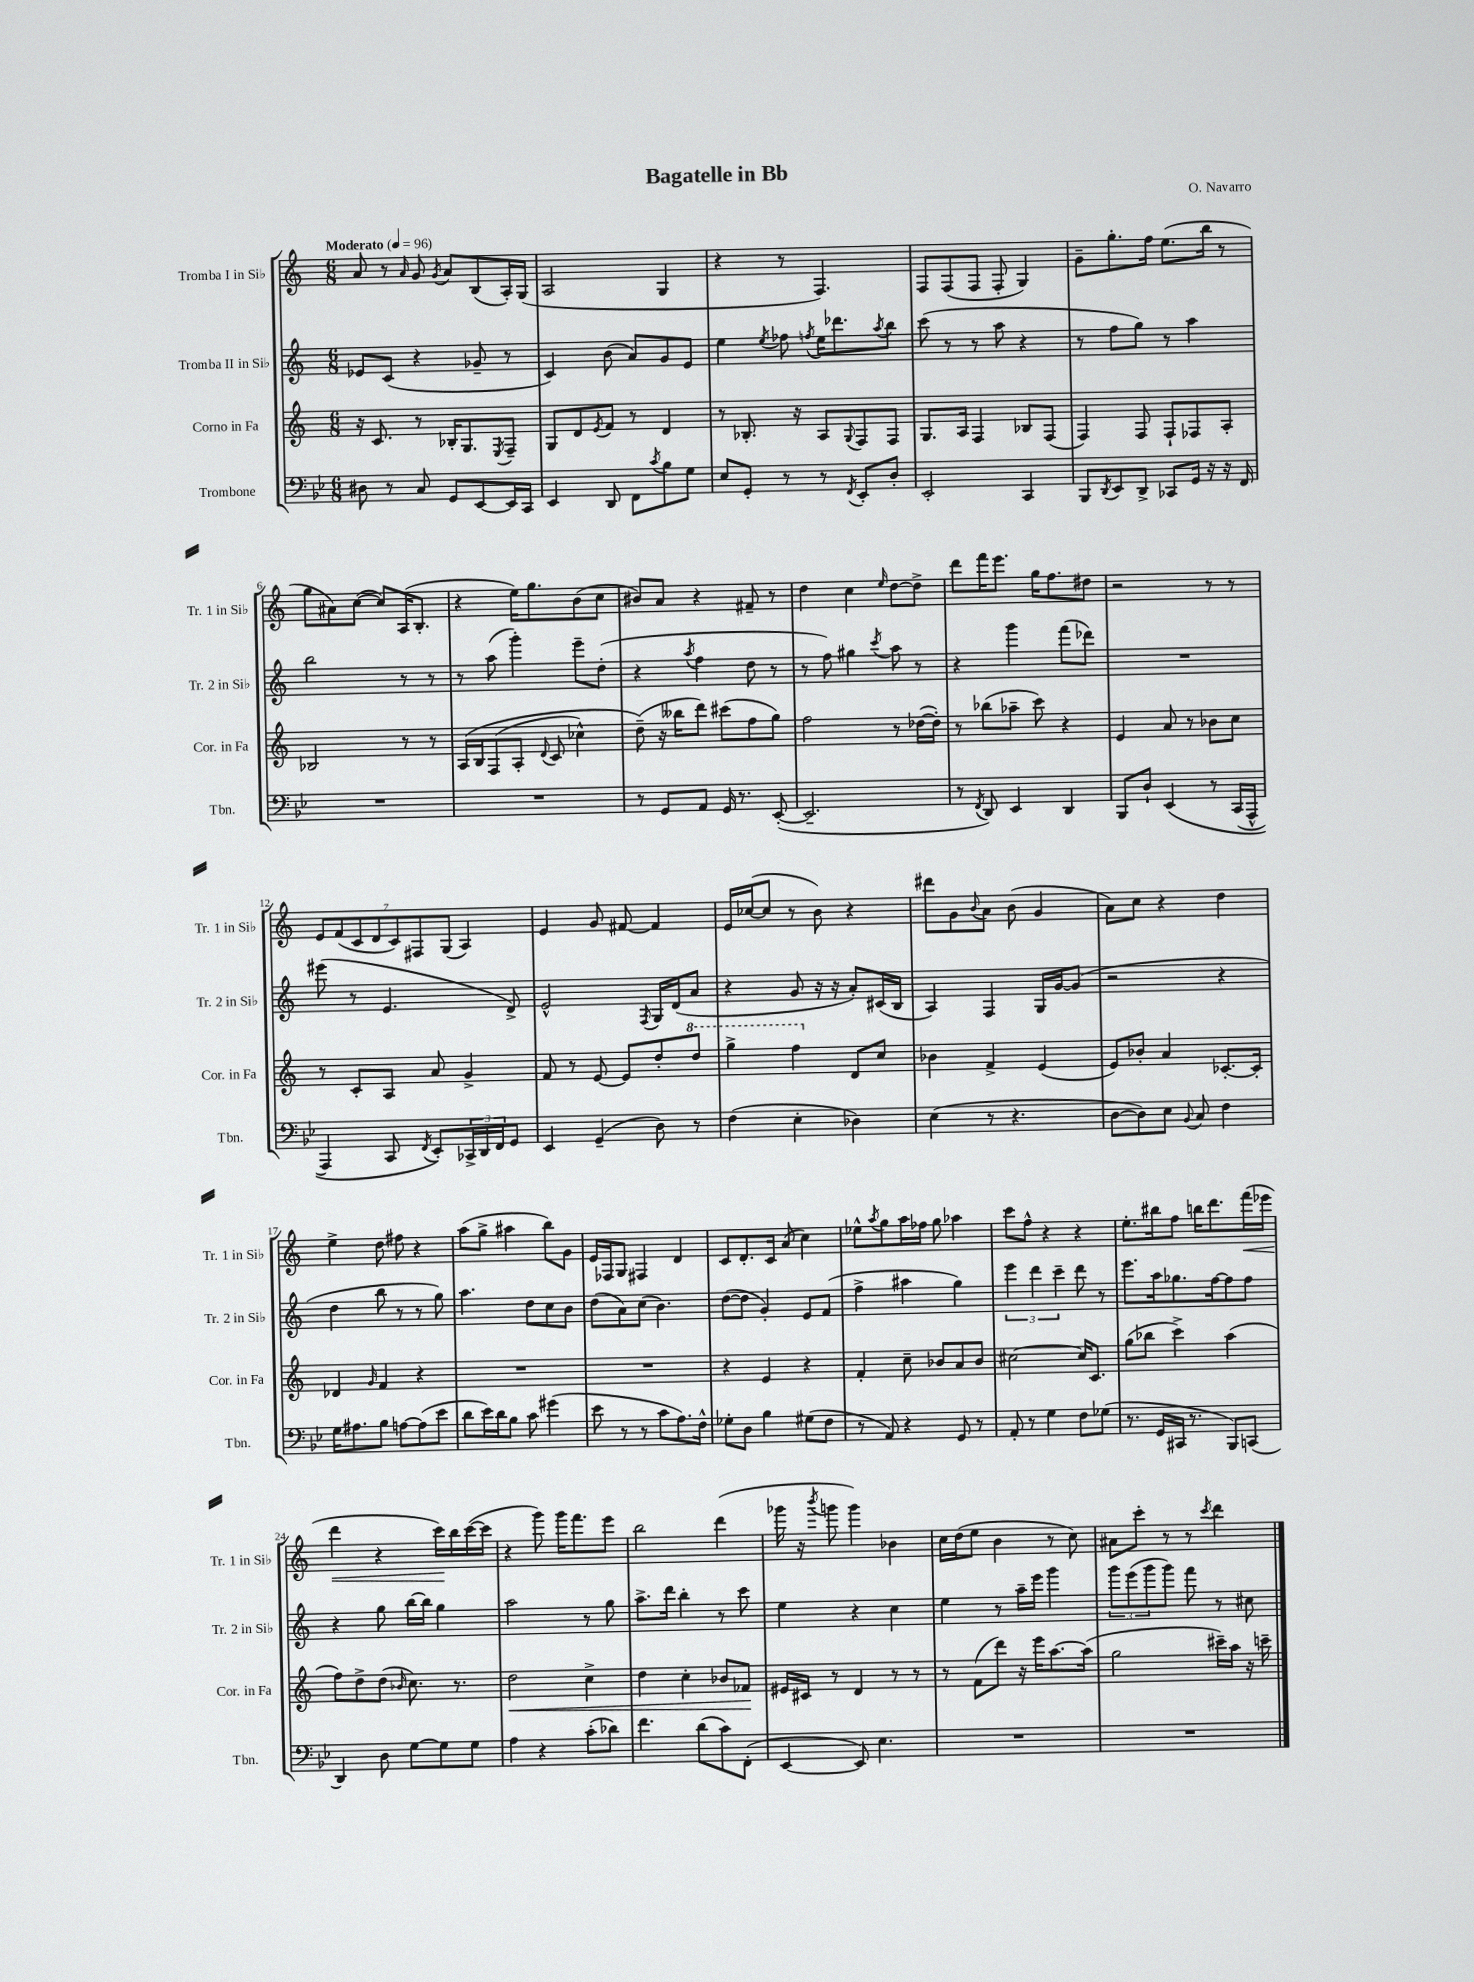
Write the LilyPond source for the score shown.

\header { title = "Bagatelle in Bb" composer = "O. Navarro" }
<<
\new StaffGroup <<
\new Staff = "s0" \with { instrumentName = "Tromba I in Sib" shortInstrumentName = "Tr. 1 in Sib" } {
    \clef treble \key c \major \numericTimeSignature \time 6/8 \tempo "Moderato" 4 = 96
    a'8 r8 \grace { a'16 } g'8 \acciaccatura { g'8 } a'8 b8( a16-.) g16( |
    a2 g4 |
    r4 r8 f4.) |
    f8 f8( f8 f8-. g4) |
    g'8-- g''8.-. f''16 e''8.( b''16 r8 |
    g''8 ais'8) c''8~( c''8) a16( b8.-. |
    r4 e''16) g''8. b'8( c''8 |
    bis'8) a'8 r4 fis'8-- r8 |
    d''4 c''4 \grace { e''16 } d''8~ d''8-> |
    d'''8 f'''16 e'''8. g''16 f''8. dis''8 |
    r2 r8 r8 |
    \tuplet 7/4 { e'8 f'8( c'8 d'8 c'8) fis8 g8( } a4) |
    e'4 g'8 fis'8~ fis'4 |
    e'16 ces''16~( ces''8 r8 b'8) r4 |
    dis'''8 g'8 \appoggiatura { b'8 } a'8 b'8( g'4 |
    a'8) c''8 r4 d''4 |
    e''4-> d''8 fis''8 r4 |
    a''8( g''8-> ais''4 b''8) g'8 |
    e'16 fes16 g8 fis4 d'4 |
    c'8 d'8.-. c'16 a'8( c''4) |
    ees''8-^ \acciaccatura { a''8 } g''8 a''16 fes''16 g''8 aes''4 |
    c'''8 f''8-^ r4 r4 |
    e''8.-. bis''16 f''8 b''16 d'''8. f'''16\<( ees'''16 |
    d'''4 r4 c'''16\!) b''16 c'''16~( c'''16 |
    r4 g'''8) g'''16 f'''8. e'''8 |
    b''2 d'''4( |
    ges'''16 r16 \acciaccatura { b'''8 } g'''8 g'''4) bes'4 |
    c''16 d''16( e''8 b'4 r8 c''8) |
    ais'8 c'''8-. r8 r8 \acciaccatura { c'''8 } d'''4 \bar "|." |
}
\new Staff = "s1" \with { instrumentName = "Tromba II in Sib" shortInstrumentName = "Tr. 2 in Sib" } {
    \clef treble \key c \major \numericTimeSignature \time 6/8
    ees'8 c'8( r4 ges'8-- r8 |
    c'4) b'8( a'8) g'8 e'8 |
    e''4 \acciaccatura { e''8 } fes''8 \acciaccatura { f''8 } e''16 des'''8. \acciaccatura { a''8 } b''8 |
    c'''8( r8 r8 a''8 r4 |
    r8 f''8 g''8) r8 a''4 |
    b''2 r8 r8 |
    r8 a''8( g'''4-.) e'''8-- d''8-.( |
    r4 \acciaccatura { a''8 } f''4 d''8 r8 |
    r8 f''8) gis''4 \acciaccatura { c'''8 } a''8 r8 |
    r4 g'''4 f'''8( des'''8) |
    R2. |
    eis'''8( r8 e'4. d'8->) |
    e'2-^ \acciaccatura { f8 } g16 d'16( a'8 |
    r4 g'8 r16 r16 a'8-.) cis'16( b16 |
    a4) f4 g16 g'16~ g'8( |
    r2 r4 |
    d''4 b''8 r8 r8 g''8) |
    a''4. d''8 c''8 b'8 |
    d''8( a'8) c''8( b'4.) |
    d''8~( d''8 g'4-.) e'8 f'8( |
    f''4-> ais''4 g''4) |
    \tuplet 3/2 { e'''4 d'''4 c'''4-- } d'''8 r8 |
    e'''8. a''16 ges''8. f''16~ f''8 f''8 |
    r4 g''8 b''16~ b''16 g''4 |
    a''2 r8 g''8 |
    a''8.-> d'''16 b''4-. r8 c'''8 |
    e''4 r4 c''4 |
    e''4 r8 a''16-- e'''16 g'''4 |
    \tuplet 3/2 { g'''8 e'''8( g'''8 } g'''8) f'''8 r8 cis''8 \bar "|." |
}
\new Staff = "s2" \with { instrumentName = "Corno in Fa" shortInstrumentName = "Cor. in Fa" } {
    \clef treble \key c \major \numericTimeSignature \time 6/8
    r16 c'8. r8 bes16-. g8. \acciaccatura { e8 } f8-- |
    g8 d'8 \acciaccatura { e'8 } f'8 r8 d'4 |
    r8 bes8.-. r16 a8 \appoggiatura { g8 } f8 f8 |
    g8. a16 f4 bes8 f8( |
    f4) f8 f8-! fes8 a8-. |
    bes2 r8 r8 |
    a16\( b16 f8( a8-. \appoggiatura { d'8 } c'8 ces''4-^) |
    d''8--(\) r16 beses''16 d'''8) cis'''8( f''8 g''8) |
    f''2 r8 des''16~( des''16-.) |
    r8 bes''8( aes''8-- c'''8) r4 |
    e'4 a'8 r8 bes'8 c''8 |
    r8 c'8-. a8 a'8 g'4-> |
    f'8 r8 e'8~ e'8 d''8-. \ottava #1 d'''8 |
    g'''4-> f'''4 \ottava #0 d'8 c''8 |
    bes'4 f'4-> e'4( |
    e'8) bes'8-. a'4 ces'8.~-. ces'16-. |
    des'4 \grace { g'16 } f'4 r4 |
    R2. |
    R2. |
    r4 e'4 r4 |
    f'4-. c''8-- bes'8 a'8 bes'8 |
    cis''2~ cis''16 c'8. |
    g''8( bes''8 c'''4->) a''4( |
    f''8) d''8-> d''8( \grace { bes'16 } c''8.) r8. |
    d''2\< c''4-> |
    d''4 c''4-. bes'8 fes'8\! |
    eis'16 cis'16 r8 d'4 r8 r8 |
    r8 f'8( d'''8) r16 e'''16 a''8.~ a''16( |
    g''2 cis'''16--) a''16 r16 c'''16-- \bar "|." |
}
\new Staff = "s3" \with { instrumentName = "Trombone" shortInstrumentName = "Tbn." } {
    \clef bass \key bes \major \numericTimeSignature \time 6/8
    dis8 r8 c8 g,8 ees,8~ ees,16 c,16 |
    ees,4 d,8 f,8 \acciaccatura { c'8 } bes8 g8 |
    ees8 g,8-. r8 r8 \acciaccatura { f,8 } ees,8-. d8-. |
    ees,2-. c,4 |
    bes,,8 \acciaccatura { d,8 } ees,8 d,8-> ces,8 g,16 r16 r16 f,16 |
    R2. |
    R2. |
    r8 g,8 a,8 g,16 r8. ees,8~-.( |
    ees,2.-- |
    r8 \acciaccatura { f,8 } d,8) ees,4 d,4 |
    bes,,8 d8-! ees,4\( r8 c,16( a,,16-^ |
    a,,4) c,8 \acciaccatura { f,8 } ees,8-.\) \tuplet 3/2 { ces,16-> d,16 f,16 } g,8 |
    ees,4 g,4--( d8) r8 |
    f4( ees4-. des4) |
    ees4( r8 r4. |
    d8~ d8) ees8 \appoggiatura { bes,8 } c8 f4 |
    g16 ais8. bes8 a8~ a8( ees'8 |
    d'8 ees'16) d'16 bes8 c'8 gis'4( |
    ees'8 r8 r8 c'8 a8.) f16-^ |
    ges8-. d8 bes4 gis8( f8 |
    r8 a,8) r4 g,8 r8 |
    a,8-. r8 g4 f8 ges8( |
    r8. g,16 cis,16 r8. bes,,8) c,8( |
    d,4) d8 g8~ g8 g8 |
    a4 r4 c'8-.( des'8) |
    f'4. d'8( c'8) f,8-.( |
    ees,4~ ees,8) ees4. |
    R2. |
    R2. \bar "|." |
}
>>
>>
